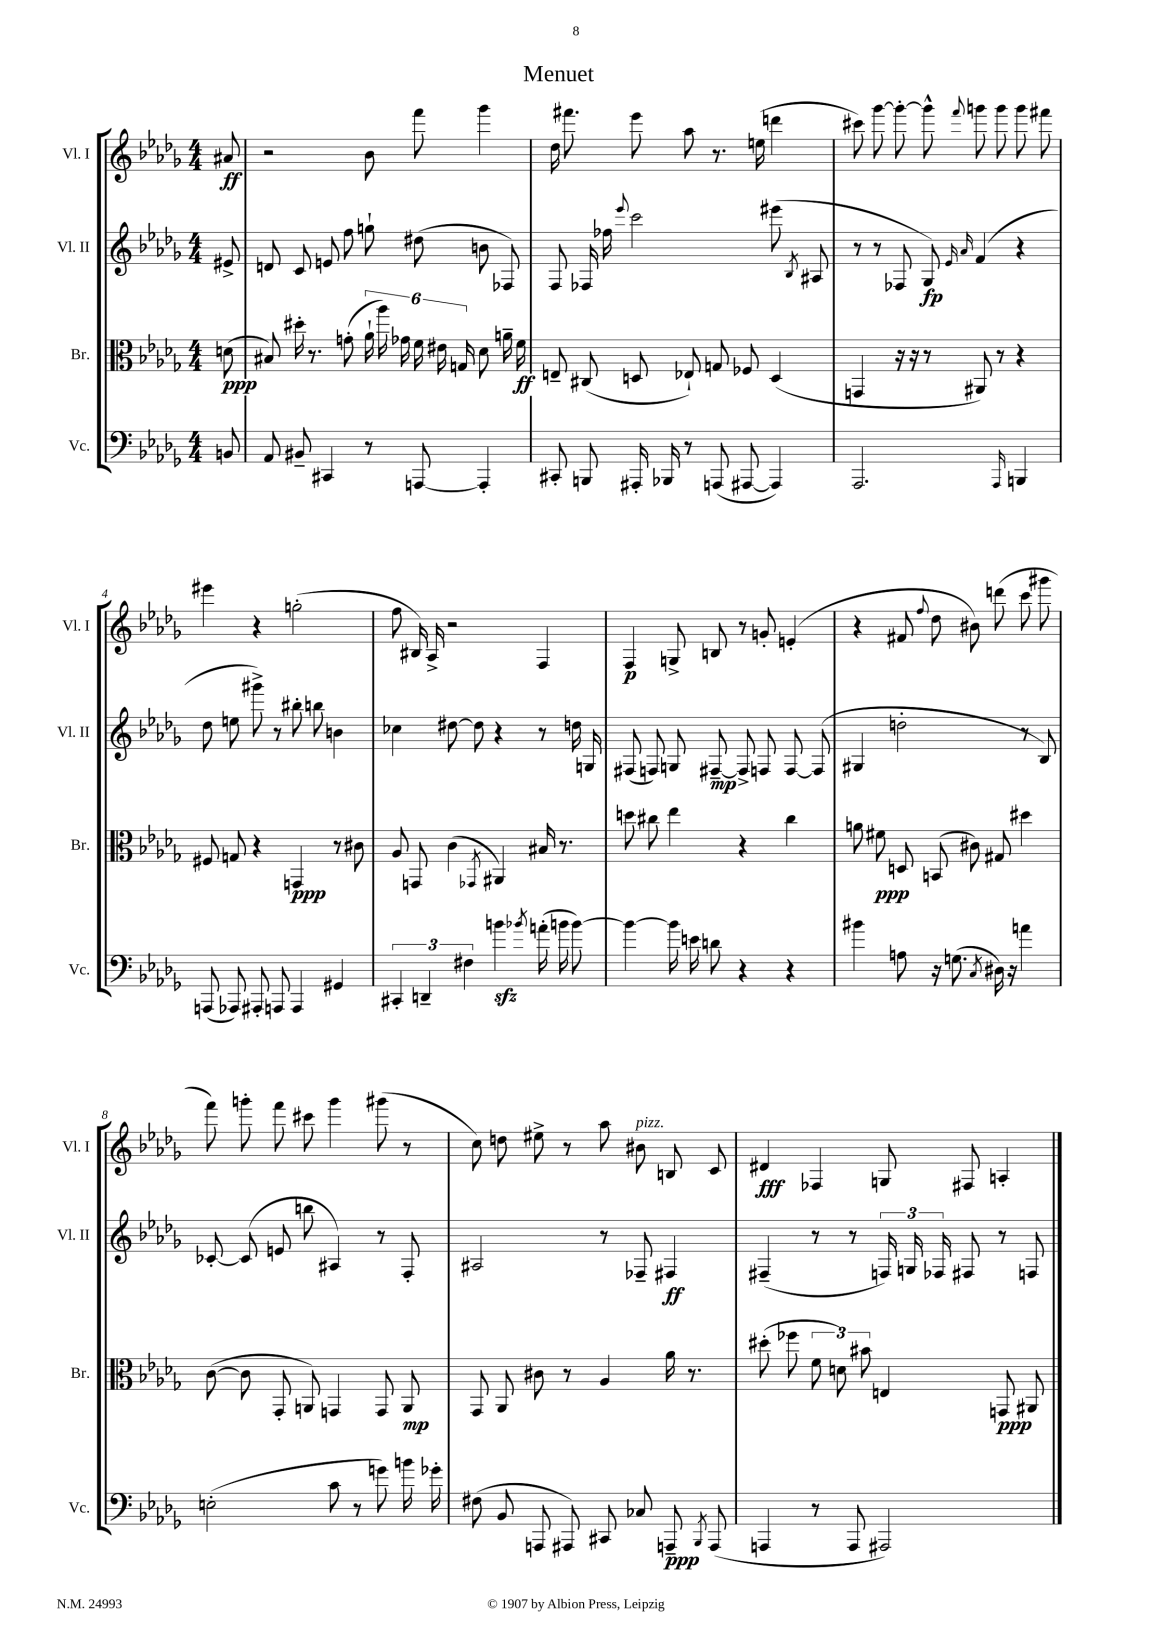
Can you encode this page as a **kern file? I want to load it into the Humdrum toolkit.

**kern	**kern	**kern	**kern
*staff4	*staff3	*staff2	*staff1
*clefF4	*clefC3	*clefG2	*clefG2
*k[b-e-a-d-g-]	*k[b-e-a-d-g-]	*k[b-e-a-d-g-]	*k[b-e-a-d-g-]
*M4/4	*M4/4	*M4/4	*M4/4
8BB	(8d	8e#^	8a#
=	=	=	=
8AA-	8B#)	8d	2r
8BB#~	16dd#'	8c	.
.	8.r	.	.
4CC#	.	8e	.
.	(8g'	8ff	.
8r	24a-`	8gg`	8b-
.	24aa-)	.	.
.	24g-	.	.
[8AAA	24f	(8dd#	8fff
.	24e#	.	.
.	24G	.	.
4AAA']	8d-	8b	4ggg-
.	16a~	8F-)	.
.	16f	.	.
=	=	=	=
8CC#'	8E~	8F	16dd-
.	.	.	8.fff#
8BBB	(8C#	16F-	.
.	.	16ff-	.
.	.	8qqeee-	.
16AAA#'	8D	2ccc	8eee-
16BBB-	.	.	.
8r	8E-`)	.	8aa-
(8AAA	8G	.	8.r
[8AAA#	8F-	.	.
.	.	.	(16ee
4AAA#])	(4D	(8eee#	4ddd
.	.	8qB-	.
.	.	8A#	.
=	=	=	=
2.AAA-	4GG	8r	8ccc#)
.	.	8r	[8ggg-
.	16r	8F-	8ggg-'_
.	16r	.	.
.	8r	8G-)	8ggg-^^]
.	.	16qqe-	.
.	.	16qqa-	8qqfff
.	8AA#)	(4f	8ggg
.	8r	.	8ggg
16qqAAA-	.	.	.
4BBB	4r	4r	8ggg
.	.	.	8fff#
=	=	=	=
(8AAA	8F#	8dd-	4eee#
8AAA-)	8G	8ee	.
8AAA#'	4r	8ggg#^)	4r
8AAA	.	8r	.
4AAA	4GG	8bb#'	(2gg'
.	.	8bb	.
4GG#	8r	4b	.
.	8c#	.	.
=	=	=	=
6CC#'	8A-	4cc-	8ff
.	8GG	.	16B#)
6DD~	.	.	.
.	.	.	16A-^
.	(4c	[8dd#	2r
6F#	.	.	.
.	.	8dd#]	.
.	8qGG-	.	.
4b	4AA#)	4r	.
8qb-	.	.	.
(16a'	16B#	8r	4F
16b	8.r	.	.
[8b)	.	16dd	.
.	.	16G	.
=	=	=	=
4b_	8dd	(8F#	4F
.	8cc#	8F)	.
16b]	4ee-	8G	8G^
16e	.	.	.
8d	.	[8F#~	8B
4r	4r	8F#^]	8r
.	.	8F	8g'
4r	4cc#	[8F	(4e'
.	.	(8F]	.
=	=	=	=
4b#	8a	4G#	4r
.	8f#	.	.
8A	8D	2dd'	8f#
.	.	.	8qqff
16r	(8BB	.	8dd-
(8.G	.	.	.
.	8c#)	.	8b#)
8qC	.	.	.
16D#)	8G#	.	(8ddd
16r	.	.	.
4a	4dd#	8r	8ccc
.	.	8B-)	8ggg#
=	=	=	=
(2E'	([8c	[8c-'	8fff)
.	8c]	(8c-]	8ggg'
.	8GG-'	8e	8fff
.	8AA)	8bb	8ccc#
8c	4GG	4A#)	4ggg
8r	.	.	.
8g)	8GG	8r	(8ggg#
16b	8AA	8F'	8r
16g-'	.	.	.
=	=	=	=
(8F#	8GG-	2A#	8cc)
8BB-	8AA-	.	8dd
8AAA	8c#	.	8ee#^
8AAA#)	8r	.	8r
8CC#	4A-	8r	8aa-
8C-	.	8F-~	8b#
8AAA~	16a-	4F#	8B
.	8.r	.	.
8qBBB-	.	.	.
(8AAA	.	.	8c
=	=	=	=
4AAA	(8dd#'	(4F#~	4d#
.	8ff-	.	.
8r	12f	8r	4F-
.	12d)	.	.
8AAA	.	8r	.
.	12b#	.	.
2AAA#)	4E	24F)	8G
.	.	24G	.
.	.	24F-	.
.	.	8F#	8F#
.	8GG	8r	4A'
.	8AA#	8F	.
==	==	==	==
*-	*-	*-	*-
